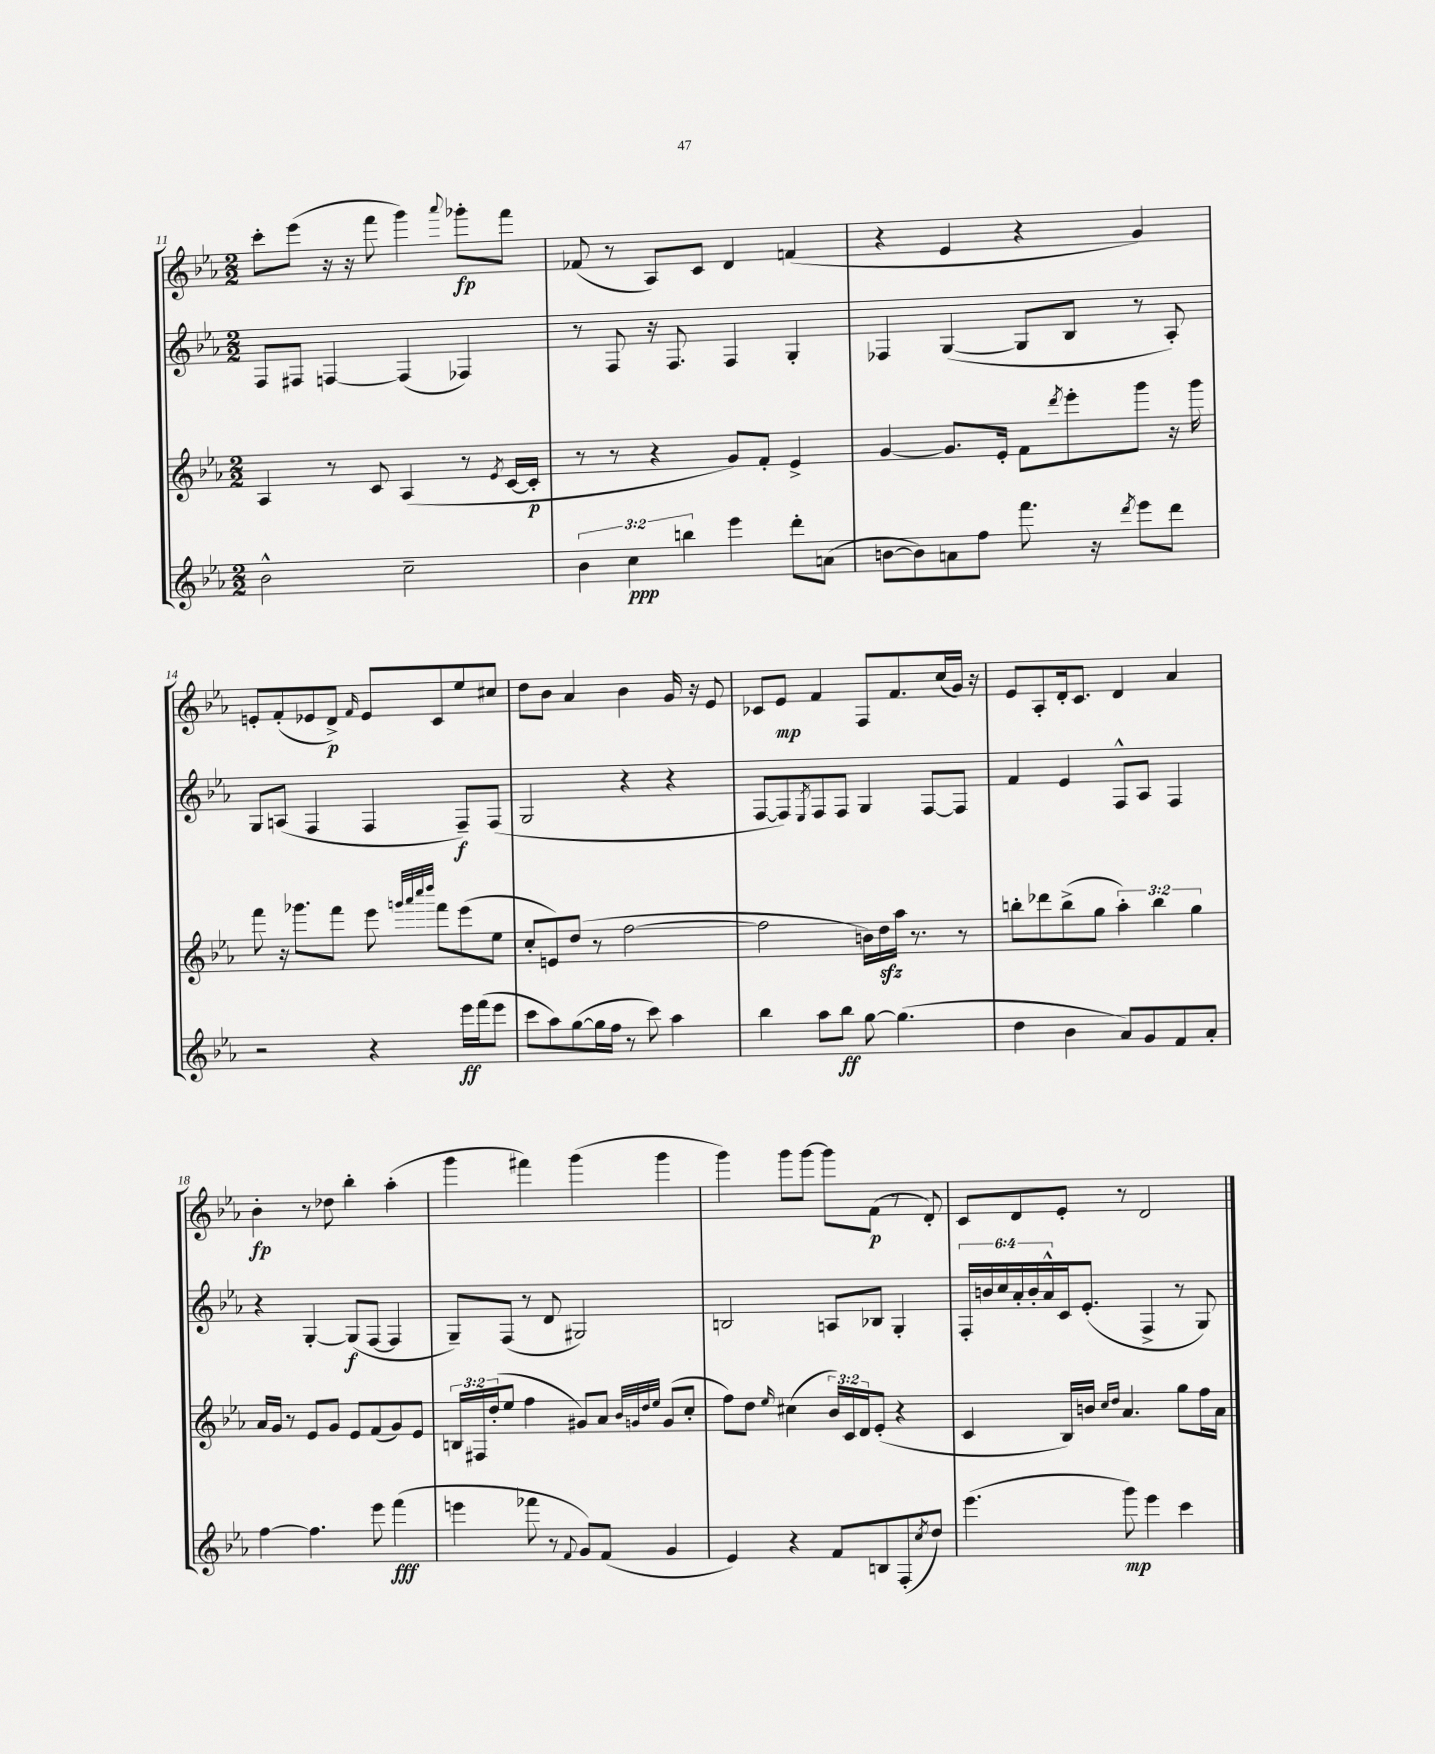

**kern	**dynam	**kern	**dynam	**kern	**dynam	**kern	**dynam
*part4	*part4	*part3	*part3	*part2	*part2	*part1	*part1
*staff4	*staff4	*staff3	*staff3	*staff2	*staff2	*staff1	*staff1
*clefG2	*	*clefG2	*	*clefG2	*	*clefG2	*
*k[b-e-a-]	*	*k[b-e-a-]	*	*k[b-e-a-]	*	*k[b-e-a-]	*
*M2/2	*	*M2/2	*	*M2/2	*	*M2/2	*
=11	=11	=11	=11	=11	=11	=11	=11
2b-^^\	.	4A-/	.	8F/L	.	8ccc'\L	.
.	.	.	.	8F#X/J	.	(8eee-\J	.
.	.	8r	.	[4Fn/	.	16r	.
.	.	.	.	.	.	16r	.
.	.	8c/	.	.	.	8fff\	.
2cc~\	.	(4A-/	.	(4F/]	.	4ggg\)	.
.	.	.	.	.	.	8qqaaa-/	.
.	.	8r	.	4F-X/)	.	8ggg-X'\L	fp
.	.	8qe-/	.	.	.	.	.
.	.	[16c/LL	.	.	.	8fff\J	.
.	.	16c'/JJ]	p	.	.	.	.
=12	=12	=12	=12	=12	=12	=12	=12
6b-\	.	8r	.	8r	.	(8f-X/	.
.	.	8r	.	8F/	.	8r	.
6cc\	ppp	.	.	.	.	.	.
.	.	4r	.	16r	.	8A-/L)	.
.	.	.	.	8.F/	.	.	.
6bbn\	.	.	.	.	.	.	.
.	.	.	.	.	.	8c/J	.
4eee-\	.	8g/L)	.	4F/	.	4d/	.
.	.	8f'/J	.	.	.	.	.
8ddd'\L	.	4e-^/	.	4G'/	.	(4fn/	.
(8an\J	.	.	.	.	.	.	.
=13	=13	=13	=13	=13	=13	=13	=13
[8bn\L	.	[4g/	.	4F-X/	.	4r	.
8b\])	.	.	.	.	.	.	.
8an\	.	8.g/L]	.	([4G/	.	4e-/	.
8ff\J	.	.	.	.	.	.	.
.	.	16e-'/Jk	.	.	.	.	.
8.fff\	.	8f\L	.	8G/L]	.	4r	.
.	.	8qddd/	.	.	.	.	.
.	.	8eee-'\	.	8B-/J	.	.	.
16r	.	.	.	.	.	.	.
8qddd/	.	.	.	.	.	.	.
8eee-\L	.	8ggg\J	.	8r	.	4g/)	.
8ddd\J	.	16r	.	8A-'/)	.	.	.
.	.	16ggg\	.	.	.	.	.
!!LO:LB:g=z
=14	=14	=14	=14	=14	=14	=14	=14
2r	.	8fff\	.	8G/L	.	8en'/L	.
.	.	16r	.	(8An/J	.	(8f'/	.
.	.	8.ggg-X\L	.	.	.	.	.
.	.	.	.	4F/	.	8e-X/	.
.	.	8fff\J	.	.	.	8d^/J)	p
.	.	.	.	.	.	16qqf/	.
4r	.	8eee-\	.	4F/	.	8e-/L	.
.	.	32qqgggn/LLL	.	.	.	.	.
.	.	32qqaaa-/	.	.	.	.	.
.	.	32qqcccc/	.	.	.	.	.
.	.	32qqdddd/JJJ	.	.	.	.	.
.	.	8fff\L	.	.	.	8c/	.
16eee-\LL	ff	(8eee-\	.	8F~/L)	f	8ee-/	.
(16fff\J	.	.	.	.	.	.	.
8eee-\J	.	8ee-\J	.	(8F/J	.	8cc#X/J	.
=15	=15	=15	=15	=15	=15	=15	=15
8ccc\L	.	8cc'/L	.	2G/	.	8dd\L	.
8aa-\)	.	8en/)	.	.	.	8b-\J	.
([8gg\	.	(8dd/J	.	.	.	4a-/	.
16gg\L]	.	8r	.	.	.	.	.
16ff\JJ	.	.	.	.	.	.	.
8r	.	[2ff\	.	4r	.	4b-\	.
8ccc\)	.	.	.	.	.	.	.
4aa-\	.	.	.	4r	.	16g/	.
.	.	.	.	.	.	16r	.
.	.	.	.	.	.	8e-/	.
=16	=16	=16	=16	=16	=16	=16	=16
4bb-\	.	2ff\]	.	[8F/L	.	8c-X/L	.
.	.	.	.	8F/])	.	8e-/J	mp
.	.	.	.	8qE-/	.	.	.
8aa-\L	.	.	.	8F/	.	4f/	.
8bb-\J	ff	.	.	8F/J	.	.	.
[8gg\	.	16bn\LL)	.	4G/	.	8F/L	.
.	.	16ddzz\	.	.	.	.	.
(4.gg\]	.	16aa-\JJ	.	.	.	8.f/	.
.	.	8.r	.	.	.	.	.
.	.	.	.	[8F/L	.	.	.
.	.	.	.	.	.	(16cc/L	.
.	.	8r	.	8F/J]	.	16g/JJ)	.
.	.	.	.	.	.	16r	.
=17	=17	=17	=17	=17	=17	=17	=17
4dd\	.	8bbn'\L	.	4f/	.	8e-/L	.
.	.	8ddd-X\	.	.	.	8A-'/	.
4b-\	.	(8bb^\	.	4e-/	.	16d'/k	.
.	.	.	.	.	.	8.c/J	.
.	.	8gg\J	.	.	.	.	.
8a-/L)	.	6aa-'\)	.	8F^^/L	.	4d/	.
8g/	.	.	.	8A-/J	.	.	.
.	.	6bb\	.	.	.	.	.
8f/	.	.	.	4F/	.	4a-/	.
.	.	6gg\	.	.	.	.	.
8a-'/J	.	.	.	.	.	.	.
!!LO:LB:g=z
=18	=18	=18	=18	=18	=18	=18	=18
[4ff\	.	16a-/LL	.	4r	.	4b-'\	fp
.	.	16g/JJ	.	.	.	.	.
.	.	8r	.	.	.	.	.
4.ff\]	.	8e-/L	.	[4G'/	.	8r	.
.	.	8g/J	.	.	.	8dd-X\	.
.	.	8e-/L	.	(8G/L]	f	4bb-'\	.
8eee-\	.	(8f/	.	[8F/J	.	.	.
(4fff\	fff	8g/)	.	4F/]	.	(4aa-'\	.
.	.	8e-/J	.	.	.	.	.
=19	=19	=19	=19	=19	=19	=19	=19
4eeen\	.	24Bn/LL	.	8G~/L)	.	4ggg\	.
.	.	24F#X/	.	.	.	.	.
.	.	(24dd'/J	.	.	.	.	.
.	.	8ee-/J	.	(8F/J	.	.	.
8fff-X\	.	4ff\	.	8r	.	4fff#X\)	.
8r	.	.	.	8d/	.	.	.
8qqf/	.	.	.	.	.	.	.
8g/L)	.	8g#X/L)	.	2G#X/)	.	(4ggg\	.
(8f/J	.	8a-/J	.	.	.	.	.
.	.	32qqb-/LLL	.	.	.	.	.
.	.	32qqgn/	.	.	.	.	.
.	.	32qqdd/	.	.	.	.	.
.	.	32qqee-/JJJ	.	.	.	.	.
4g/	.	(8g/L	.	.	.	4ggg\	.
.	.	8cc'/J	.	.	.	.	.
=20	=20	=20	=20	=20	=20	=20	=20
4e-/)	.	8ff\L)	.	2Bn/	.	4ggg\)	.
.	.	8dd\J	.	.	.	.	.
.	.	16qqee-/	.	.	.	.	.
4r	.	(4cc#X\	.	.	.	8ggg\L	.
.	.	.	.	.	.	[8ggg\J	.
8f/L	.	24b-/LL)	.	8An/L	.	8ggg\L]	.
.	.	24c/	.	.	.	.	.
.	.	24d/J	.	.	.	.	.
8Bn/	.	(8e-'/J	.	8B-X/J	.	(8f\J	p
(8F'/	.	4r	.	4G'/	.	8r	.
8qcc/	.	.	.	.	.	.	.
8dd/J)	.	.	.	.	.	8d'/)	.
=21	=21	=21	=21	=21	=21	=21	=21
(4.eee-\	.	4c/	.	24F'/LL	.	8c/L	.
.	.	.	.	24bn/	.	.	.
.	.	.	.	24cc/	.	.	.
.	.	.	.	24a-'/	.	8d/	.
.	.	.	.	24b'/	.	.	.
.	.	.	.	24a-^^/	.	.	.
.	.	16B-/LL)	.	16c/J	.	8e-'/J	.
.	.	16bn/JJ	.	(8.e-'/J	.	.	.
.	.	16qqcc/LL	.	.	.	.	.
.	.	16qqdd/JJ	.	.	.	.	.
8ggg\)	mp	4.a-/	.	.	.	8r	.
4eee-\	.	.	.	4F^/	.	2d/	.
4ccc\	.	8gg\L	.	8r	.	.	.
.	.	16ff\L	.	8G/)	.	.	.
.	.	16a-\JJ	.	.	.	.	.
==	==	==	==	==	==	==	==
*-	*-	*-	*-	*-	*-	*-	*-
